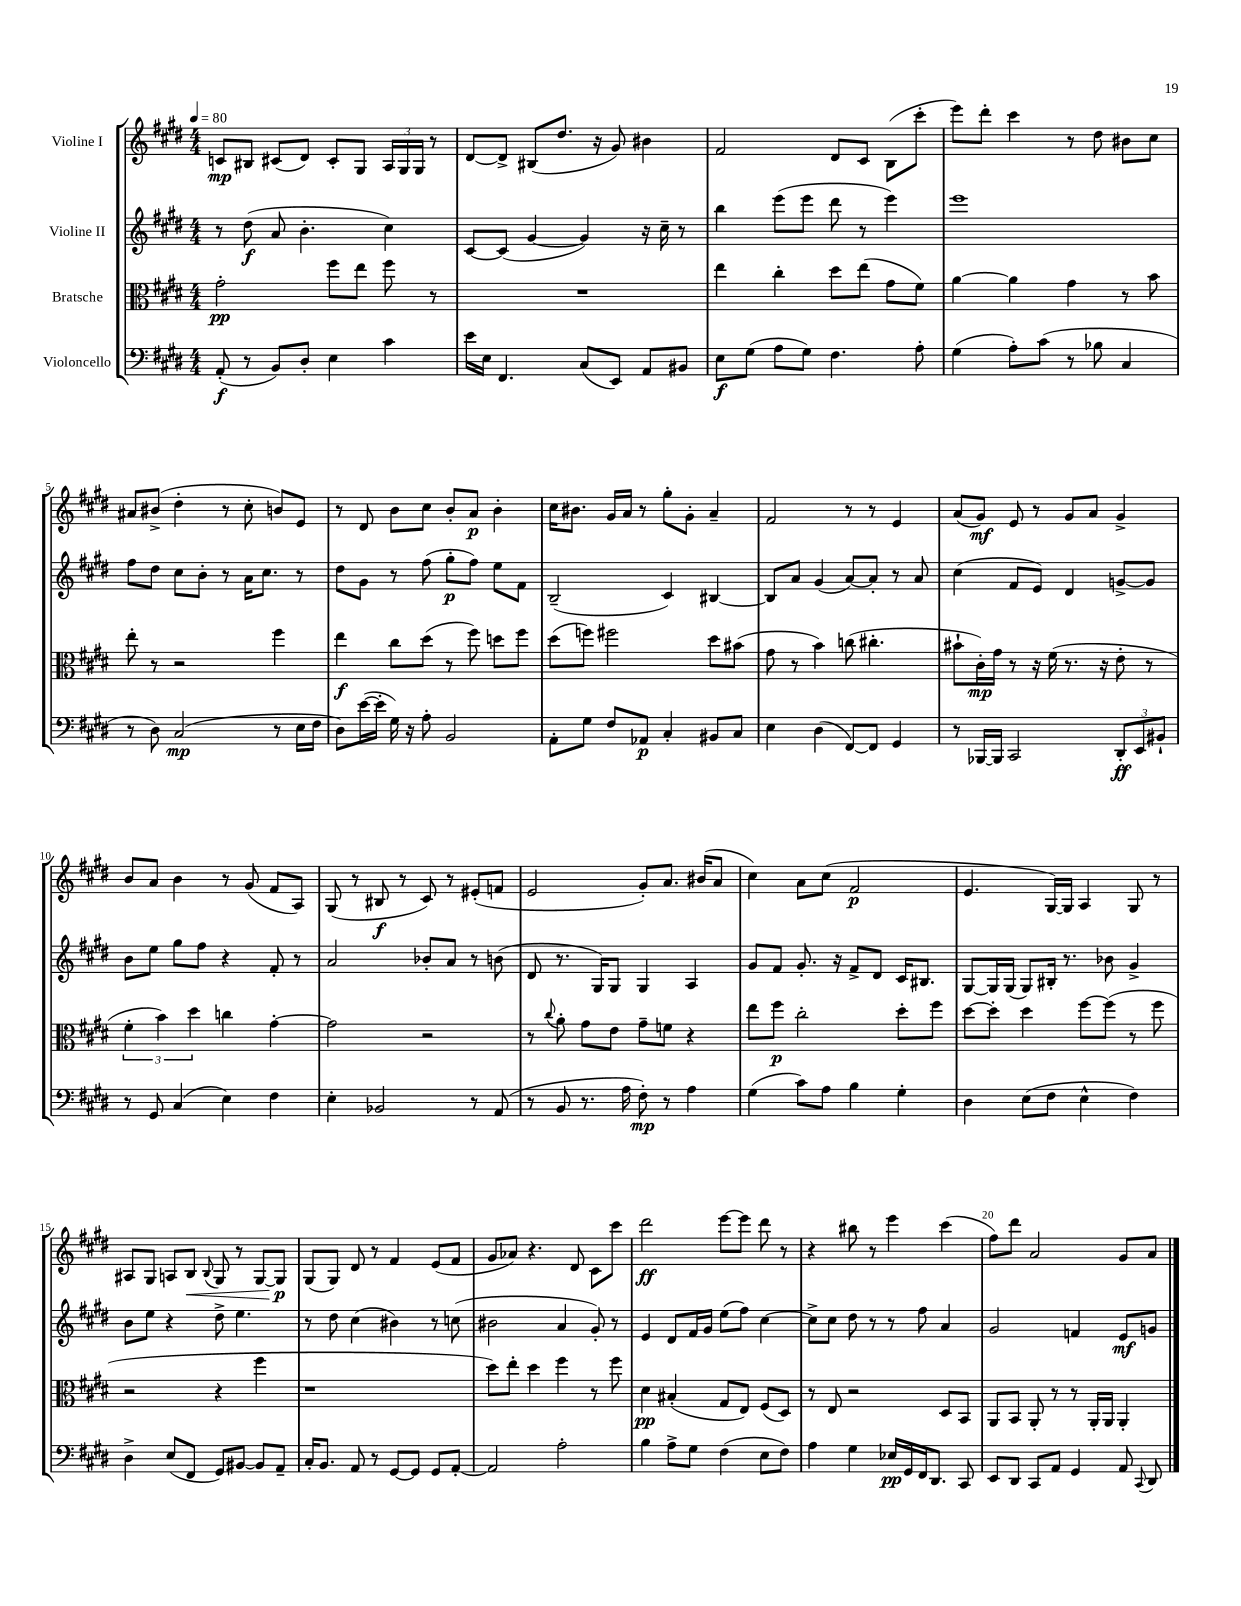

**kern	**kern	**kern	**kern
*staff4	*staff3	*staff2	*staff1
*clefF4	*clefC3	*clefG2	*clefG2
*k[f#c#g#d#]	*k[f#c#g#d#]	*k[f#c#g#d#]	*k[f#c#g#d#]
*M4/4	*M4/4	*M4/4	*M4/4
*MM80	*MM80	*MM80	*MM80
(8AA'/	2g#'\	8r	8c/L
8r	.	(8dd#\	8B#/J
8BB/L)	.	8a/	(8c#/L
8D#'/J	.	4.b'\	8d#/J)
4E\	8ff#\L	.	8c#'/L
.	8ee\J	.	8G#/J
4c#\	8ff#\	4cc#\)	24A/LL
.	.	.	24G#/
.	.	.	24G#/JJ
.	8r	.	8r
=	=	=	=
16e\LL	1r	[8c#/L	[8d#/L
16E\JJ	.	.	.
4.FF#/	.	(8c#/]J	8d#^/]J
.	.	[4g#/	(8B#/L
.	.	.	8.dd#/J
(8C#/L	.	4g#/])	.
.	.	.	16r
8EE/J)	.	.	8g#/)
8AA/L	.	16r	4b#\
.	.	16cc#~\	.
8BB#/J	.	8r	.
=	=	=	=
8E\L	4ee\	4bb\	2f#/
(8G#\J	.	.	.
8A\L	4cc#'\	(8eee\L	.
8G#\J)	.	8eee\J	.
4.F#\	8dd#\L	8ddd#\	8d#/L
.	(8ee\J	8r	8c#/J
.	8g#\L	4eee\)	(8B\L
8A'\	8f#\J)	.	8ccc#'\J
=	=	=	=
(4G#\	[4a\	1eee	8eee\L)
.	.	.	8ddd#'\J
8A'\L)	4a\]	.	4ccc#\
(8c#\J	.	.	.
8r	4g#\	.	8r
8B-\	.	.	8dd#\
4C#/	8r	.	8b#\L
.	8b\	.	8cc#\J
=	=	=	=
8r	8ee'\	8ff#\L	8a#/L
8D#\)	8r	8dd#\J	(8b#^/J
(2C#/	2r	8cc#\L	4dd#'\
.	.	8b'\J	.
.	.	8r	8r
.	.	16a\LK	8cc#'\
.	.	8.cc#\J	.
8r	4ff#\	.	8b/L)
16E\LL	.	8r	8e/J
16F#\JJ	.	.	.
=	=	=	=
8D#\L)	4ee\	8dd#\L	8r
([16e\L	.	8g#\J	8d#/
16e'\]JJ	.	.	.
16G#\)	8cc#\L	8r	8b\L
16r	.	.	.
8A'\	(8dd#\J	(8ff#\	8cc#\J
2BB/	8r	8gg#'\L	8b'/L
.	8ff#\)	8ff#\J)	8a/J
.	8dd\L	8ee\L	4b'\
.	8ff#\J	8f#\J	.
=	=	=	=
8AA'\L	(8dd#\L	(2B~/	16cc#\LK
.	.	.	8.b#\J
8G#\J	8ff\J)	.	.
8F#/L	2ff#\	.	16g#/LL
.	.	.	16a/JJ
8AA-/J	.	.	8r
4C#'/	.	4c#/)	8gg#'\L
.	.	.	8g#'\J
8BB#/L	8dd#\L	[4B#/	4a~/
8C#/J	(8b#\J	.	.
=	=	=	=
4E\	8g#\	8B#/]L	2f#/
.	8r	8a/J	.
(4D#\	4b\)	(4g#/	.
[8FF#/L)	(8cc\	[8a/L)	8r
8FF#/]J	4.cc#'\	8a'/]J	8r
4GG#/	.	8r	4e/
.	.	8a/	.
=	=	=	=
8r	8b#`\L	(4cc#\	(8a/L
[16BBB-/LL	16c#'\L)	.	8g#/J)
16BBB-/]JJ	16g#\JJ	.	.
2CC#/	8r	8f#/L	8e/
.	16r	8e/J)	8r
.	(16f#\	.	.
.	8.r	4d#/	8g#/L
.	.	.	8a/J
.	16r	.	.
12DD#'/L	8e'\	[8g^/L	4g#^/
12EE/	.	.	.
.	8r	8g/]J	.
12BB#`/J	.	.	.
=	=	=	=
8r	6f#'\	8b\L	8b/L
8GG#/	.	8ee\J	8a/J
.	6b\)	.	.
(4C#/	.	8gg#\L	4b\
.	6dd#\	.	.
.	.	8ff#\J	.
4E\)	4cc\	4r	8r
.	.	.	(8g#/
4F#\	[4g#'\	8f#'/	8f#/L
.	.	8r	8A/J)
=	=	=	=
4E'\	2g#\]	2a/	(8G#/
.	.	.	8r
2BB-/	.	.	8B#/
.	.	.	8r
.	2r	8b-'/L	8c#/)
.	.	8a/J	8r
8r	.	8r	(8e#'/L
(8AA/	.	(8b\	8f/J
=	=	=	=
8r	8r	8d#/	2e/
.	8qqcc#/	.	.
8BB/	8a'\	8.r	.
8.r	8g#\L	.	.
.	.	16G#/LK)	.
.	8e\J	8G#/J	.
16A\	.	.	.
8F#'\)	8g#~\L	4G#/	8g#'/L)
8r	8f\J	.	8.a/J
4A\	4r	4A/	.
.	.	.	(16b#/LK
.	.	.	8a/J
=	=	=	=
(4G#\	8ee\L	8g#/L	4cc#\)
.	8ff#\J	8f#/J	.
8c#\L)	2cc#'\	8.g#'/	8a\L
8A\J	.	.	(8cc#\J
.	.	16r	.
4B\	.	8f#^/L	2f#/
.	.	8d#/J	.
4G#'\	8dd#'\L	16c#/LK	.
.	.	8.B#/J	.
.	8ff#\J	.	.
=	=	=	=
4D#\	[8dd#\L	[8G#/L	4.e/
.	8dd#'\]J	16G#/]L	.
.	.	(16G#/JJ	.
(8E\L	4dd#\	8G#/L)	.
8F#\J	.	16B#'/Jk	[16G#/LL)
.	.	8.r	16G#/]JJ
4E^^\	[8ff#\L	.	4A/
.	(8ff#\]J	8b-\	.
4F#\)	8r	4g#^/	8G#/
.	8ff#\	.	8r
=	=	=	=
4D#^\	2r	8b\L	8A#/L
.	.	8ee\J	8G#/J
(8E/L	.	4r	8A/L
8FF#/J	.	.	8B/J
.	.	.	8qqB/
8GG#/L)	4r	8dd#^\	8G#/
[8BB#/J	.	4.ee\	8r
8BB#/]L	4ff#\	.	[8G#/L
8AA~/J	.	.	8G#/]J
=	=	=	=
16C#'/LK	1r	8r	(8G#/L
8.BB/J	.	.	.
.	.	8dd#\	8G#/J)
8AA/	.	(4cc#\	8d#/
8r	.	.	8r
[8GG#/L	.	4b#\)	4f#/
8GG#/]J	.	.	.
8GG#/L	.	8r	(8e/L
[8AA'/J	.	(8cc\	8f#/J
=	=	=	=
2AA/]	8dd#\L)	2b#\	8g#/L
.	8ee'\J	.	8a-/J)
.	4dd#\	.	4.r
2A'\	4ff#\	4a/	.
.	.	.	8d#/
.	8r	8g#'/)	8c#\L
.	8ff#\	8r	8ccc#\J
=	=	=	=
4B\	4d#\	4e/	2ddd#\
8A^\L	(4B#'/	8d#/L	.
8G#\J	.	16f#/L	.
.	.	16g#/JJ	.
(4F#\	8G#/L	(8ee\L	[8eee\L
.	8E/J)	8ff#\J)	8eee\]J
8E\L	(8F#/L	[4cc#\	8ddd#\
8F#\J)	8D#/J)	.	8r
=	=	=	=
4A\	8r	8cc#^\]L	4r
.	8E/	8cc#\J	.
4G#\	2r	8dd#\	8bb#\
.	.	8r	8r
16E-/LL	.	8r	4eee\
16GG#/	.	.	.
16FF#/J	.	8ff#\	.
8.DD#/J	.	.	.
.	8D#/L	4a/	(4ccc#\
8CC#/	8BB/J	.	.
=	=	=	=
8EE/L	8AA/L	2g#/	8ff#\L)
8DD#/J	8BB/J	.	8ddd#\J
8CC#/L	8AA'/	.	2a/
8AA/J	8r	.	.
4GG#/	8r	4f/	.
.	16AA'/LL	.	.
.	16AA/JJ	.	.
8AA/	4AA'/	8e/L	8g#/L
8qqCC#/	.	.	.
8DD#/	.	8g/J	8a/J
==	==	==	==
*-	*-	*-	*-
